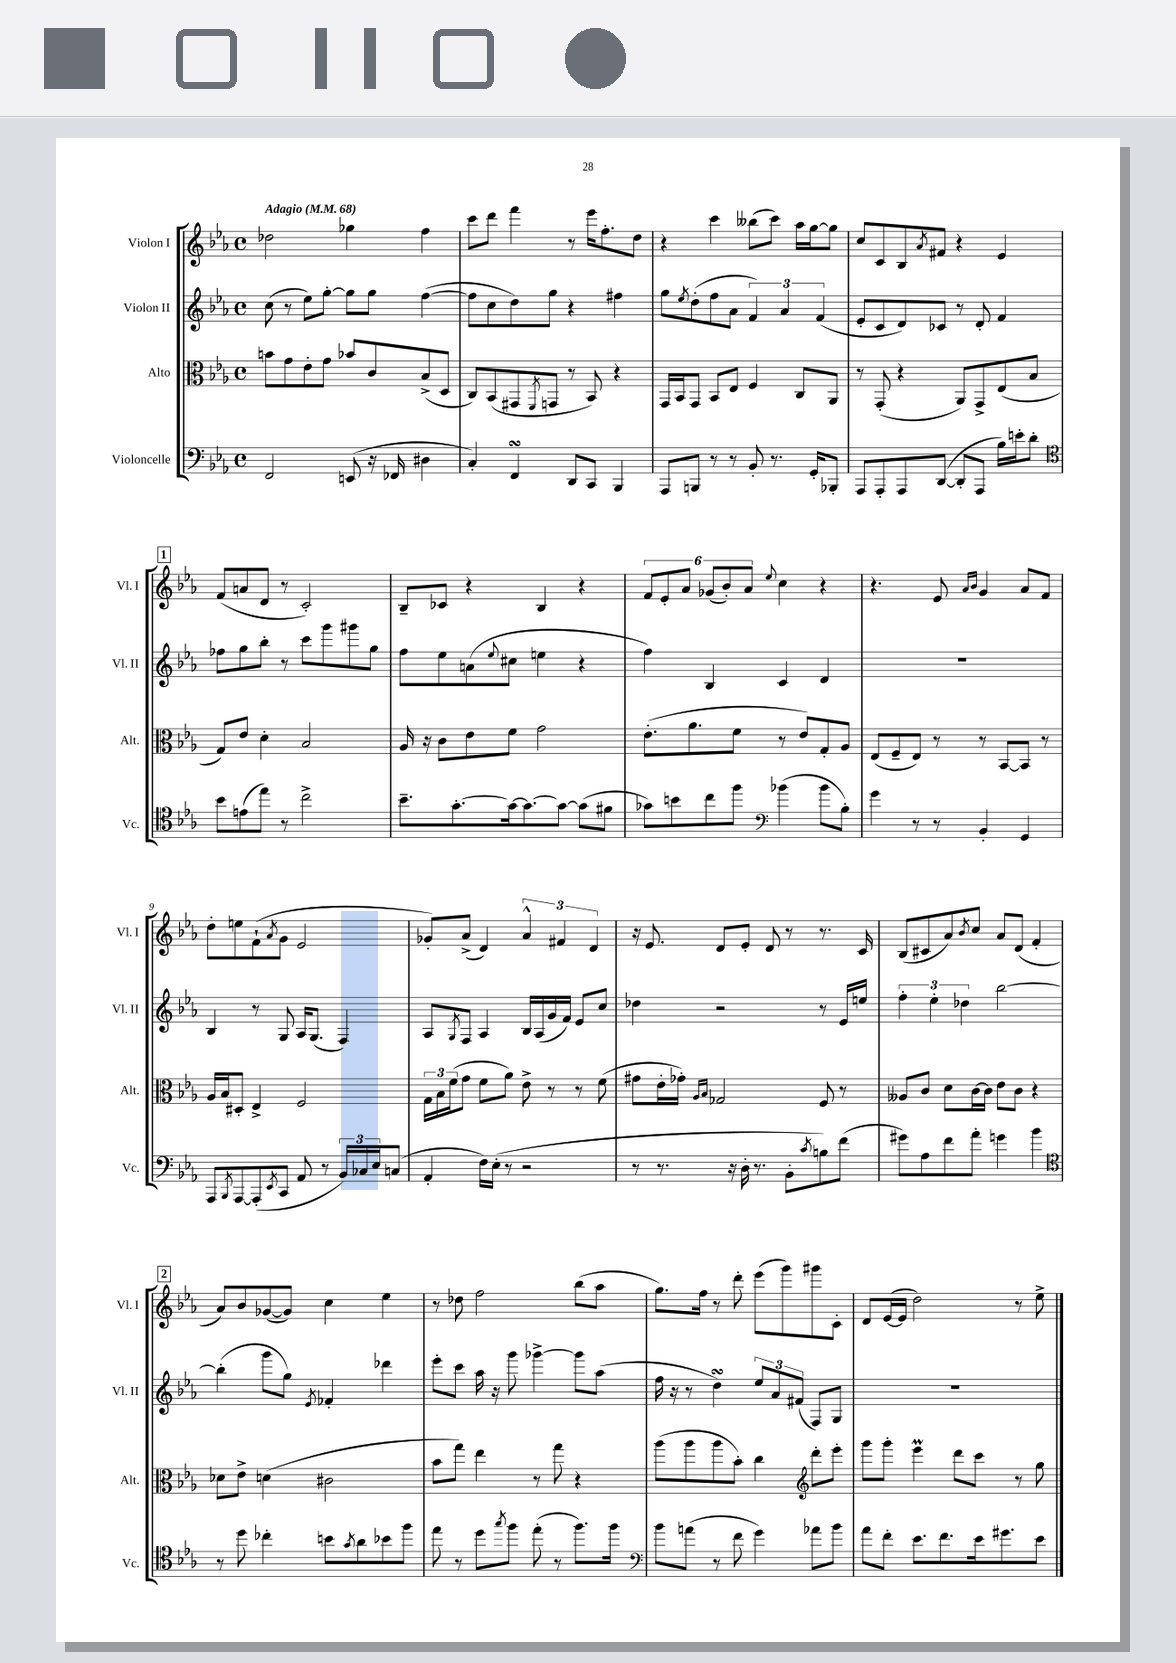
<<
\new StaffGroup <<
\new Staff = "s0" \with { instrumentName = "Violon I" shortInstrumentName = "Vl. I" } {
    \clef treble \key ees \major \defaultTimeSignature \time 4/4 \tempo "Adagio" 4 = 68
    des''2 ges''4 f''4 |
    c'''8 d'''8 f'''4 r8 ees'''16 f''8.-. d''8 |
    r4 c'''4 beses''8( c'''8) aes''16 g''16~ g''8 |
    c''8 c'8 bes8 \acciaccatura { aes'8 } fis'8 r4 ees'4 |
    \mark \markup { \box "1" } f'8( a'8 d'8 r8 c'2-.) |
    bes8-- ces'8 r4 bes4 r4 |
    \tuplet 6/4 { f'8 ees'8-. aes'8 ges'8( bes'8-.) aes'8 } \appoggiatura { ees''8 } c''4 r4 |
    r4. ees'8 \grace { aes'16 bes'16 } g'4 aes'8 f'8 |
    d''8-. e''8 f'8-!( \acciaccatura { aes'8 } g'8 ees'2 |
    ges'8-.) aes'8->( d'4) \tuplet 3/2 { aes'4-^ fis'4 d'4 } |
    r16 ees'8. d'8 ees'8-. d'8 r8 r8. c'16 |
    bes8( cis'8 aes'8) \acciaccatura { bes'8 } c''8 aes'8 d'8( f'4-. |
    \mark \markup { \box "2" } aes'8) bes'8 ges'8~( ges'8) c''4 ees''4 |
    r8 des''8 f''2 bes''8( aes''8 |
    g''8.) f''16 r8 d'''8-. ees'''8( g'''8) gis'''8 c'8-. |
    d'8 ees'16~( ees'16 d''2) r8 ees''8-> \bar "|." |
}
\new Staff = "s1" \with { instrumentName = "Violon II" shortInstrumentName = "Vl. II" } {
    \clef treble \key ees \major \defaultTimeSignature \time 4/4
    c''8( r8 ees''8) g''8~-. g''8 g''8 f''4~( |
    f''8 c''8 d''8) g''8 r4 fis''4 |
    g''8 \acciaccatura { ees''8 } d''8-.( f''8 aes'8 \tuplet 3/2 { f'4) aes'4 f'4( } |
    ees'8-. c'8 d'8) ces'8 r8 d'8-. f'4 |
    \mark \markup { \box "1" } fes''8 g''8 bes''8-. r8 c'''8 g'''8 gis'''8 g''8 |
    f''8 ees''8 a'8( \appoggiatura { ees''8 } cis''8 e''4 r4 |
    f''4) bes4 c'4 d'4 |
    R1 |
    bes4 r8 g8 aes16 g8.( f4) |
    aes8 \acciaccatura { g8 } f8 aes4 bes16 aes16( g'16 f'16) ees'8 c''8 |
    des''4 r2 r8 ees'16 e''16 |
    \tuplet 3/2 { f''4-. ees''4-. des''4 } bes''2~ |
    \mark \markup { \box "2" } bes''4-.( g'''8 g''8) \acciaccatura { ees'8 } fes'4-. des'''4 |
    ees'''8-. c'''8 aes''16 r16 g'''8 ges'''4~-> ges'''8 aes''8( |
    f''16 r16 r8 d''4\turn) \tuplet 3/2 { ees''8 aes'8 fis'8( } f8) g8 |
    R1 \bar "|." |
}
\new Staff = "s2" \with { instrumentName = "Alto" shortInstrumentName = "Alt." } {
    \clef alto \key ees \major \defaultTimeSignature \time 4/4
    b'8 g'8 ees'8-. g'8 bes'8 c'8 bes8->( d8 |
    c8) bes,8( gis,8 \acciaccatura { f,8 } g,8 r8 bes,8) r4 |
    g,16 bes,16 g,8 bes,8 ees8 f4 c8 aes,8 |
    r8 g,8-.( r4 aes,8) g,8-> ees8( bes8 |
    \mark \markup { \box "1" } g8) ees'8 d'4-. bes2 |
    aes16 r16 c'8 ees'8 f'8 g'2 |
    ees'8.-.( aes'8. f'8 r8 ees'8) g8-. aes8 |
    ees8( f8-- ees8) r8 r8 bes,8~ bes,8 r8 |
    aes16 bes16 dis8-. ees4-> f2 |
    \tuplet 3/2 { g16 bes16 f'16( } g'8 f'8 aes'8) ees'8-> r8 r8 f'8( |
    gis'8 ees'16-. ges'16-.) \grace { aes16 bes16 } ges2 f8 r8 |
    aeses8 c'8 d'8 c'16~ c'16 ees'8 c'8 r4 |
    \mark \markup { \box "2" } des'8 ees'8-> d'4( cis'2 |
    bes'8 g''8) ees''4 r8 g''8 r4 |
    aes''8( aes''8 aes''8 bes'8-.) c''4 \clef treble d'''8-. ees'''8-. |
    g'''8 g'''8-. ees'''4\prall d'''8 c'''8 r8 g''8 \bar "|." |
}
\new Staff = "s3" \with { instrumentName = "Violoncelle" shortInstrumentName = "Vc." } {
    \clef bass \key ees \major \defaultTimeSignature \time 4/4
    f,2 e,8( r16 fes,16 dis4 |
    c4-.) f,4\turn d,8 c,8 bes,,4 |
    aes,,8 b,,8 r8 r8 bes,8-. r8. g,16-. bes,,8-. |
    aes,,8 aes,,8-. aes,,8 d,8~( d,8-. aes,,8 bes16) e'16-. d'8-. |
    \mark \markup { \box "1" } \clef tenor bes'8 e'8( ees''8) r8 c''2-> |
    bes'8.-- g'8.~-. g'16~ g'8.~ g'8~ g'8( fis'8 |
    ges'8) b'8 c''8 f''8 \clef bass bes'4( bes'8 bes8-.) |
    g'4 r8 r8 bes,4-. g,4 |
    aes,,8 \acciaccatura { bes,,8 } aes,,8~ aes,,8-.( \acciaccatura { ees,8 } c,8 aes,8 r8 \tuplet 3/2 { bes,16) ces16 ees16 } c8( |
    aes,4-. f16) ees16-.( r8 r2 |
    r8 r8. r16 d16-. r8. bes,8-. \acciaccatura { c'8 } b8) f'8( |
    gis'8) aes8 f'8 aes'8-. g'4 bes'4 |
    \mark \markup { \box "2" } \clef tenor r8 d''8 ces''4-. b'8 \acciaccatura { g'8 } aes'8 bes'8 f''8 |
    ees''8 r8 d''8 \acciaccatura { g''8 } f''8 ees''8-.( r8 f''8.) f''16 |
    \clef bass bes'8 a'8( r8 f'8 g'4) aes'8 bes'8 |
    aes'8 f'8-. ees'8. f'8. ees'16 gis'8. ees'8 \bar "|." |
}
>>
>>
